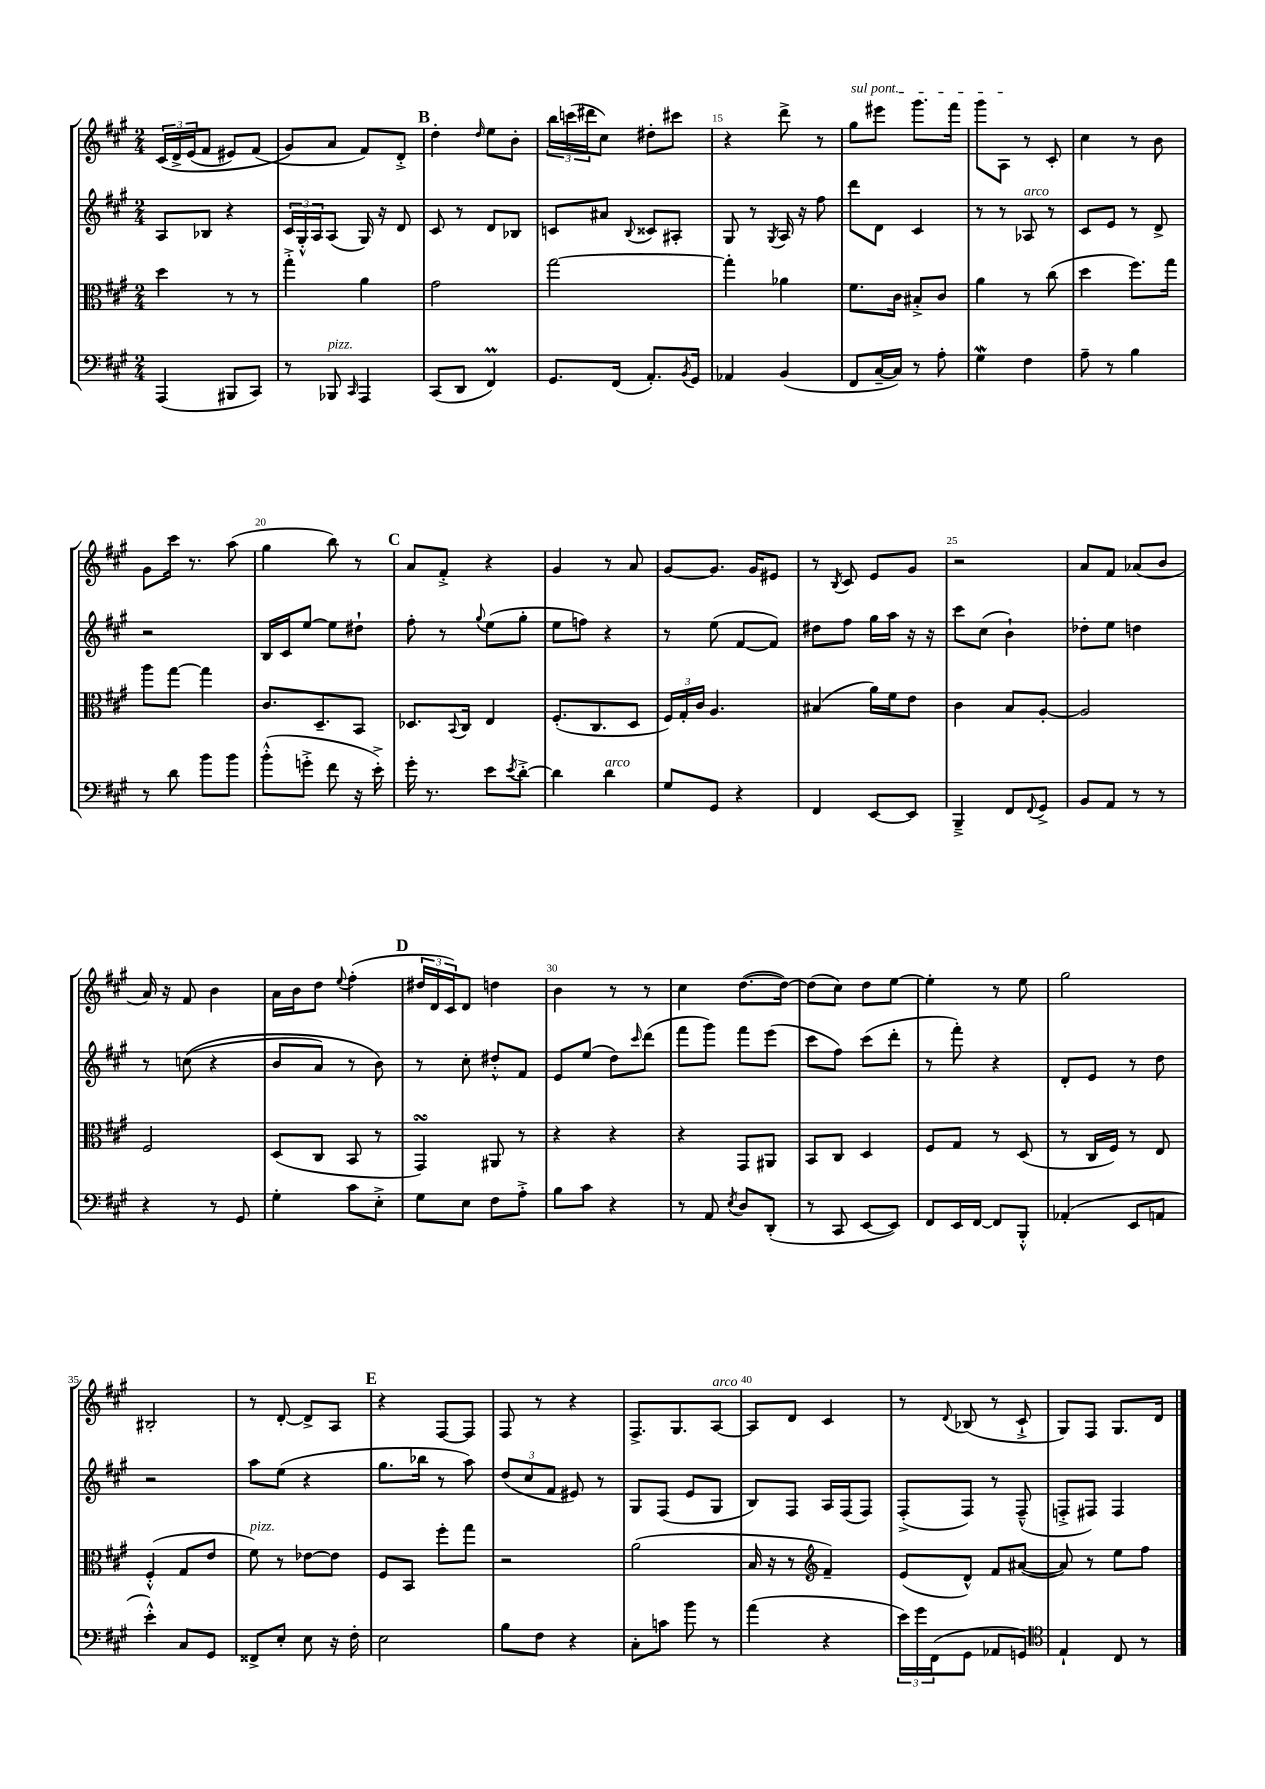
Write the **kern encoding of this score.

**kern	**kern	**kern	**kern
*staff4	*staff3	*staff2	*staff1
*clefF4	*clefC3	*clefG2	*clefG2
*k[f#c#g#]	*k[f#c#g#]	*k[f#c#g#]	*k[f#c#g#]
*M2/4	*M2/4	*M2/4	*M2/4
(4AAA	4dd	8A	&(24c#
.	.	.	24d^
.	.	.	(24e
.	.	8B-	8f#
8BBB#	8r	4r	8e#)
8CC#)	8r	.	(8f#
=	=	=	=
8r	4gg#'^	24c#	8g#&)
.	.	24G#'^^	.
.	.	24A	.
8BBB-	.	(8A	8a
16qqCC#	.	.	.
4AAA	4a	16G#)	8f#)
.	.	16r	.
.	.	8d	8d'^
=	=	=	=
(8CC#	2g#	8c#	4dd'
8DD	.	8r	.
.	.	.	16qqdd
4FF#)	.	8d	8ee
.	.	8B-	8b'
=	=	=	=
8.GG#	[2gg#	8c	24bb
.	.	.	(24ccc
.	.	.	24ddd#
.	.	8a#	8cc#)
(16FF#	.	.	.
.	.	8qqB	.
8.AA')	.	8c##	8dd#'
.	.	8A#'	8ccc#
8qBB	.	.	.
16GG#	.	.	.
=	=	=	=
4AA-	4gg#']	8G#	4r
.	.	8r	.
.	.	8qG#	.
(4BB	4a-	16A	8ddd^
.	.	16r	.
.	.	8ff#	8r
=	=	=	=
8FF#	8.f#	8ddd	8gg#
[16C#~	.	8d	8eee#
16C#])	16c#	.	.
8r	8B#'^	4c#	8.ggg#
8A'	8c#	.	.
.	.	.	16fff#
=	=	=	=
4G#	4a	8r	8ggg#
.	.	8r	8A
4F#	8r	8A-	8r
.	(8cc#	8r	8c#'
=	=	=	=
8A~	4dd	8c#	4cc#
8r	.	8e	.
4B	8.ff#)	8r	8r
.	.	8d^	8b
.	16gg#	.	.
=	=	=	=
8r	8aa	2r	8g#
8d	[8gg#	.	16ccc#
.	.	.	8.r
8b	4gg#]	.	.
8b	.	.	(8aa
=	=	=	=
(8b'^^	8.c#	16B	4gg#
.	.	16c#	.
8g'^	.	[8ee	.
.	8.D~	.	.
8f#	.	8ee]	8bb)
16r	8BB	8dd#`	8r
16e'^)	.	.	.
=	=	=	=
16g#'	8.D-	8ff#'	8a
8.r	.	.	.
.	.	8r	8f#'^
.	8qqBB	.	.
.	16C#	.	.
.	.	8qqgg#	.
8e	4E	(8ee	4r
8qe	.	.	.
[8d'^	.	8gg#'	.
=	=	=	=
4d]	(8.F#'	8ee	4g#
.	.	8ff)	.
.	8.C#	.	.
4d	.	4r	8r
.	8D	.	8a
=	=	=	=
8G#	24F#)	8r	[8g#
.	24G#'	.	.
.	24c#	.	.
8GG#	4.A	(8ee	8.g#]
4r	.	[8f#	.
.	.	.	16g#
.	.	8f#])	8e#
=	=	=	=
4FF#	(4B#	8dd#	8r
.	.	.	8qB
.	.	8ff#	8c#
[8EE	16a)	16gg#	8e
.	16f#	16aa	.
8EE]	8e	16r	8g#
.	.	16r	.
=	=	=	=
4BBB~^	4c#	8ccc#	2r
.	.	(8cc#	.
8FF#	8B	4b`)	.
8qqFF#	.	.	.
8GG#^	[8A'	.	.
=	=	=	=
8BB	2A]	8dd-'	8a
8AA	.	8ee	8f#
8r	.	4dd	(8a-
8r	.	.	8b
=	=	=	=
4r	2F#	8r	16a)
.	.	.	16r
.	.	&((8cc	8f#
8r	.	4r	4b
8GG#	.	.	.
=	=	=	=
4G#'	(8D	8b	16a
.	.	.	16b
.	8C#	8a)	8dd
.	.	.	8qqee
8c#	8BB	8r	(4ff#'
8E'^	8r	8b&)	.
=	=	=	=
8G#	4GG#)	8r	24dd#
.	.	.	24d
.	.	.	24c#)
8E	.	8cc#'	8d
8F#	8AA#	8dd#'^^	4dd
8A'^	8r	8f#	.
=	=	=	=
8B	4r	8e	4b
8c#	.	(8ee	.
4r	4r	8dd)	8r
.	.	16qqccc#	.
.	.	(8ddd	8r
=	=	=	=
8r	4r	8fff#	4cc#
8AA	.	8ggg#)	.
8qE	.	.	.
8D	8GG#	8fff#	([8.dd
(8DD'	8AA#	(8eee	.
.	.	.	16dd_)
=	=	=	=
8r	8BB	8ccc#	(8dd]
8CC#	8C#	8ff#)	8cc#)
[8EE	4D	(8ccc#	8dd
8EE])	.	8ddd'	[8ee
=	=	=	=
8FF#	8F#	8r	4ee']
16EE	8G#	8fff#')	.
[16FF#	.	.	.
8FF#]	8r	4r	8r
8BBB'^^	(8D	.	8ee
=	=	=	=
(4AA-'	8r	8d'	2gg#
.	16C#	8e	.
.	16F#)	.	.
8EE	8r	8r	.
8AA	8E	8dd	.
=	=	=	=
4e'^^)	(4F#'^^	2r	2B#'
8C#	8G#	.	.
8GG#	8e	.	.
=	=	=	=
8FF##^	8f#)	8aa	8r
8E'	8r	(8ee	[8d'
8E	[8e-	4r	8d^]
16r	8e-]	.	8A
16F#'	.	.	.
=	=	=	=
2E	8F#	8.gg#	4r
.	8BB	.	.
.	.	16bb-	.
.	8ff#'	8r	[8F#
.	8gg#	8aa)	8F#]
=	=	=	=
8B	2r	(12dd	8F#
.	.	12cc#	.
8F#	.	.	8r
.	.	12f#	.
4r	.	8e#)	4r
.	.	8r	.
=	=	=	=
8C#'	(2a	8G#	8.F#^
8c	.	(8F#	.
.	.	.	8.G#
8b	.	8e	.
8r	.	8G#	[8A
=	=	=	=
(4a	16B	8B)	8A]
.	16r	.	.
.	8r	8F#	8d
*	*clefG2	*	*
4r	4f#~)	16A	4c#
.	.	(16F#	.
.	.	8F#)	.
=	=	=	=
24e)	(8e	(8F#'^	8r
24g#	.	.	.
(24FF#	.	.	.
.	.	.	8qqd
8GG#	8d^^)	8F#)	(8B-
8AA-	8f#	8r	8r
8GG)	([8a#	(8F#~^^	8c#`^
=	=	=	=
*clefC4	*	*	*
4E`	8a#])	8F'^	8G#)
.	8r	8F#)	8F#
8C#	8ee	4F#	8.G#
8r	8ff#	.	.
.	.	.	16d
==	==	==	==
*-	*-	*-	*-
